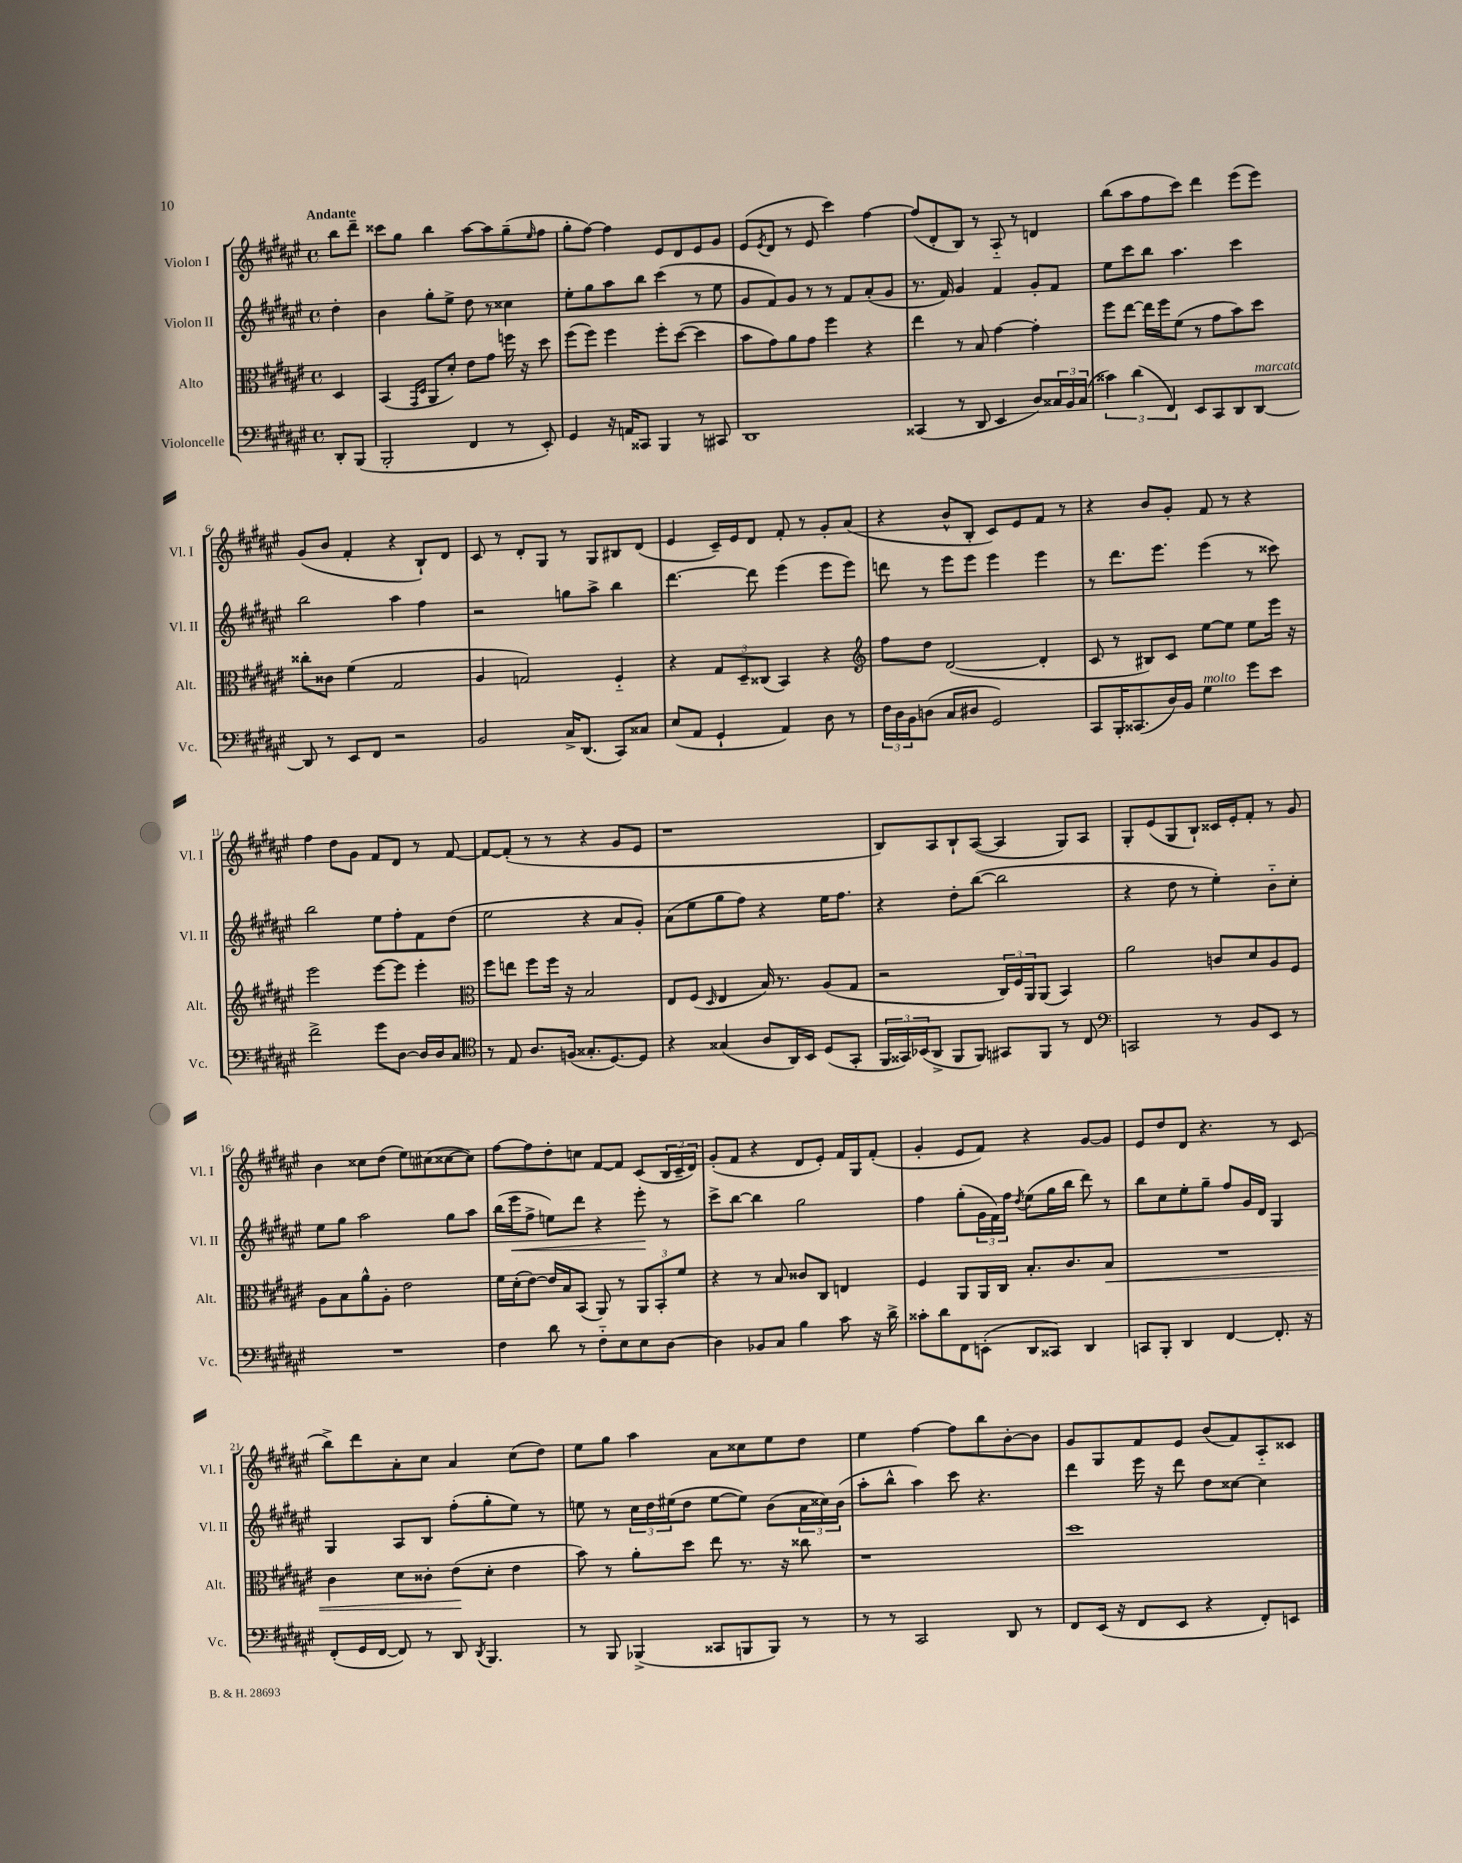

**kern	**kern	**kern	**kern
*staff4	*staff3	*staff2	*staff1
*clefF4	*clefC3	*clefG2	*clefG2
*k[f#c#g#d#a#e#]	*k[f#c#g#d#a#e#]	*k[f#c#g#d#a#e#]	*k[f#c#g#d#a#e#]
*M4/4	*M4/4	*M4/4	*M4/4
*met(c)	*met(c)	*met(c)	*met(c)
8DD#'	4D#	4dd#'	8bb
(8BBB	.	.	8ddd#~
=	=	=	=
2BBB'	(4BB	4b	8ccc##
.	.	.	8gg#
.	16qqGG#	.	.
.	16qqD#	.	.
.	8AA#	8gg#'	4bb
.	8d#')	8ee#^	.
4FF#	8e#	8dd#	[8aa#
.	8g#	8r	8aa#]
8r	16ff	4cc##	(8gg#~
.	16r	.	.
.	.	.	16qqee#
8EE#')	8dd#	.	8ff#
=	=	=	=
4GG#	(8ff#	8ee#'	8gg#'
.	8ff#)	8gg#	[8ff#)
16r	4ff#	8aa#	4ff#]
16AA	.	.	.
8CC##	.	8bb	.
4BBB	8ff#'	(4ccc#	8e#
.	([8dd#	.	8d#
8r	4dd#]	8r	8e#
8CC#	.	8ee#	8g#
=	=	=	=
1DD#	8b	8g#	(8e#
.	.	.	8qe#
.	8g#)	8f#)	8d#
.	8a#	8g#	8r
.	8g#	8r	8e#
.	4ff#	8r	4ccc#)
.	.	8f#	.
.	4r	(8a#'	[4ff#
.	.	8g#	.
=	=	=	=
(4CC##	4ee#	8.r	(8ff#]
.	.	.	8d#'
.	.	16f#)	.
8r	8r	4g#	8B)
8DD#	8B	.	8r
4EE#	[4g#	4f#	8A#'~
.	.	.	8r
8D#)	4g#']	8g#'	4d
24C##	.	8f#	.
24BB	.	.	.
(24C##	.	.	.
=	=	=	=
6c##)	8ff#	8ee#	(8bb
.	[8ee#	8ccc#	8aa#
(6d#	.	.	.
.	16ee#]	8bb	8ff#
.	16ff#	.	.
6FF#)	.	.	.
.	(8f#	4.aa#	8ccc#)
8EE#	8r	.	4ddd#
8CC#	8g#	.	.
8DD#	8b)	4ccc#	(8eee#
[8DD#	8dd#	.	8eee#)
=	=	=	=
8DD#]	8cc##'	2bb	(8g#
8r	8c##	.	8b
8EE#	(4f#	.	4f#'
8FF#	.	.	.
2r	2G#	4aa#	4r
.	.	4ff#	8B`)
.	.	.	8d#
=	=	=	=
2BB	4A#	2r	8c#
.	.	.	8r
.	2G)	.	8d#'
.	.	.	8G#
16C#^	.	8gg	8r
(8.DD#	.	.	.
.	.	8aa#^	8G#
8CC#)	4F#'~	4bb	8B#
8C##	.	.	(8d#
=	=	=	=
(8E#	4r	[4.ddd#	4e#
8AA#	.	.	.
4GG#`	12G#	.	16c#~)
.	.	.	16e#
.	12D#~	.	.
.	.	8ddd#]	8d#
.	(12C##	.	.
4AA#)	4BB)	(4eee#	8f#'
.	.	.	8r
8D#	4r	8eee#	8g#'
8r	.	8eee#)	(8a#
=	=	=	=
*	*clefG2	*	*
24F#	8ff#	8ddd	4r
24D#	.	.	.
24BB	.	.	.
(8D	8dd#	8r	.
8C#	([2d#	8eee#	8b^^
8D#	.	8eee#	8B'
2GG#)	.	4eee#	8c#)
.	.	.	8e#
.	4d#']	4eee#	8f#
.	.	.	8r
=	=	=	=
8CC#	8c#	8r	4r
16BBB'	8r	8.ddd#	.
(8.CC##	.	.	.
.	8B#)	.	8b
.	.	8.eee#	.
16D#)	8c#	.	8g#'
16BB	.	.	.
4G#	[8ee#	(4eee#	8f#
.	8ee#]	.	8r
8g#	8ee#	8r	4r
8e#	16eee#	8ccc##)	.
.	16r	.	.
=	=	=	=
2f#^	2eee#	2bb	4ff#
.	.	.	8dd#
.	.	.	8g#
8g#	[8eee#	8ee#	8f#
[8D#	8eee#]	8ff#'	8d#
16D#]	4eee#'	8f#	8r
16D#	.	.	.
8C#	.	(8dd#	[8f#
=	=	=	=
*clefC4	*clefC3	*	*
8r	8ff#	2ee#	8f#_
8E#	8ee	.	(8f#']
8.A#	8ff#	.	8r
.	16ff#	.	8r
(16F	16r	.	.
8.G##'	2B	4r	4r
[8.D#)	.	.	.
.	.	8a#	8g#
8D#]	.	8g#')	8e#
=	=	=	=
4r	8E#	(8a#	1r
.	(8F#	8ee#	.
.	16qqD#	.	.
(4G##	4E#	8gg#	.
.	.	8ff#)	.
8A#	16B)	4r	.
.	8.r	.	.
16AA#)	.	.	.
16BB	.	.	.
(8D#	(8A#	16ee#	.
.	.	8.ff#	.
8GG#'	8G#	.	.
=	=	=	=
24FF#	2r	4r	8B)
24GG##)	.	.	.
(24BB-	.	.	.
8AA#^	.	.	8A#
8FF#	.	8dd#'	8B`
8FF#)	.	([8bb	([8A#
8GG#	24C#)	2bb]	4A#]
.	24F#	.	.
.	24AA#	.	.
8FF#	(8AA#	.	.
8r	4BB)	.	8G#)
8C#	.	.	8A#
=	=	=	=
*clefF4	*	*	*
2CC	2a#	4r	8G#'
.	.	.	(8e#
.	.	8dd#	8G#
.	.	8r	8B`)
8r	8c	4ee#')	16c##
.	.	.	16e#'
8BB	8d#	.	8f#'
8EE#	8A#	8b'~	8r
8r	8F#	8cc#'	8g#
=	=	=	=
1r	8A#	8ee#	4b
.	8B	8gg#	.
.	8a#^^	2aa#	8cc##
.	8A#'	.	(8dd#
.	2e#	.	8ee#)
.	.	.	(8cc#
.	.	8gg#	[8cc##
.	.	8aa#	8cc##])
=	=	=	=
4F#	16f#	(16bb	[8ff#
.	(16d#'	16eee#	.
.	[8e#)	8ff#^	8ff#]
8d#	16e#]	8ee)	8dd#'
.	16B	.	.
8r	(8BB	8ddd#	8cc
8F#'~	8AA#)	4r	[8f#
8E#	8r	.	8f#]
8E#	12AA#	8eee#'	(8c#
.	12BB'	.	.
[8D#	.	8r	24B
.	12f#	.	24c#~
.	.	.	24d#)
=	=	=	=
4D#]	4r	8ccc#^	(8g#'
.	.	[8bb	8f#
8BB-	8r	4bb]	4r
8C#	8B	.	.
4B	8c##	2gg#	8d#
.	8C#	.	8e#')
8c#	4E	.	16f#
.	.	.	16G#
16r	.	.	(8f#'
16d#^	.	.	.
=	=	=	=
8c##'	4F#	4ff#	4g#'
8d#	.	.	.
8FF#	8AA#	(8gg#'	8e#
(8EE'	16AA#	24g#	8f#)
.	.	24f#)	.
.	16C#	.	.
.	.	24ff#	.
.	.	8qdd#	.
8DD#	8.B'	(8ee#	4r
8CC##)	.	16gg#	.
.	8.c#	16bb	.
4DD#	.	8ddd#)	[8g#
.	8B	8r	8g#]
=	=	=	=
8CC	1r	8bb	8e#
8BBB'	.	8cc#	8dd#
4DD#	.	8ee#'	8d#
.	.	8gg#~	4.r
[4FF#	.	8ff#	.
.	.	16g#	.
.	.	16d#	.
8.FF#']	.	4G#	8r
.	.	.	(8c#
16r	.	.	.
=	=	=	=
(8FF#'	4c#	4G#	8bb^)
16GG#	.	.	8ddd#
[16FF#	.	.	.
8FF#])	8d#	8A#	8a#'
8r	8c##'	8B	8cc#
8DD#	(8e#	(8ff#'	4a#
8qDD#	.	.	.
4.BBB	8d#'	8gg#'	.
.	4e#	8ee#)	(8cc#
.	.	8r	8dd#)
=	=	=	=
8r	8b)	8ee	8ee#
8BBB	8r	8r	8gg#
(4BBB-^	8a#'	24cc#	4aa#
.	.	24dd#	.
.	.	(24ee#	.
.	8dd#	8dd#	.
8CC##	8ee#	[8ee#	8a#
8BBB	8.r	8ee#])	8cc##
8BBB)	.	(8b	8ee#
.	16r	.	.
8r	8cc##	24a#	8dd#
.	.	24cc##)	.
.	.	(24b	.
=	=	=	=
8r	1r	8aa#'	4ee#
8r	.	8bb^^	.
2CC#	.	4aa#)	[4ff#
.	.	8ccc#	8ff#]
.	.	4.r	8bb
8DD#	.	.	[8b'
8r	.	.	8b]
=	=	=	=
8FF#	1dd#	4ddd#	8g#
(16EE#	.	.	8G#
16r	.	.	.
8FF#	.	16eee#	8f#
.	.	16r	.
8EE#	.	8ddd#	8e#
4r	.	8dd#	(8b
.	.	[8cc##	8f#)
8FF#')	.	4cc##]	8A#'~
8EE	.	.	8c##
==	==	==	==
*-	*-	*-	*-
